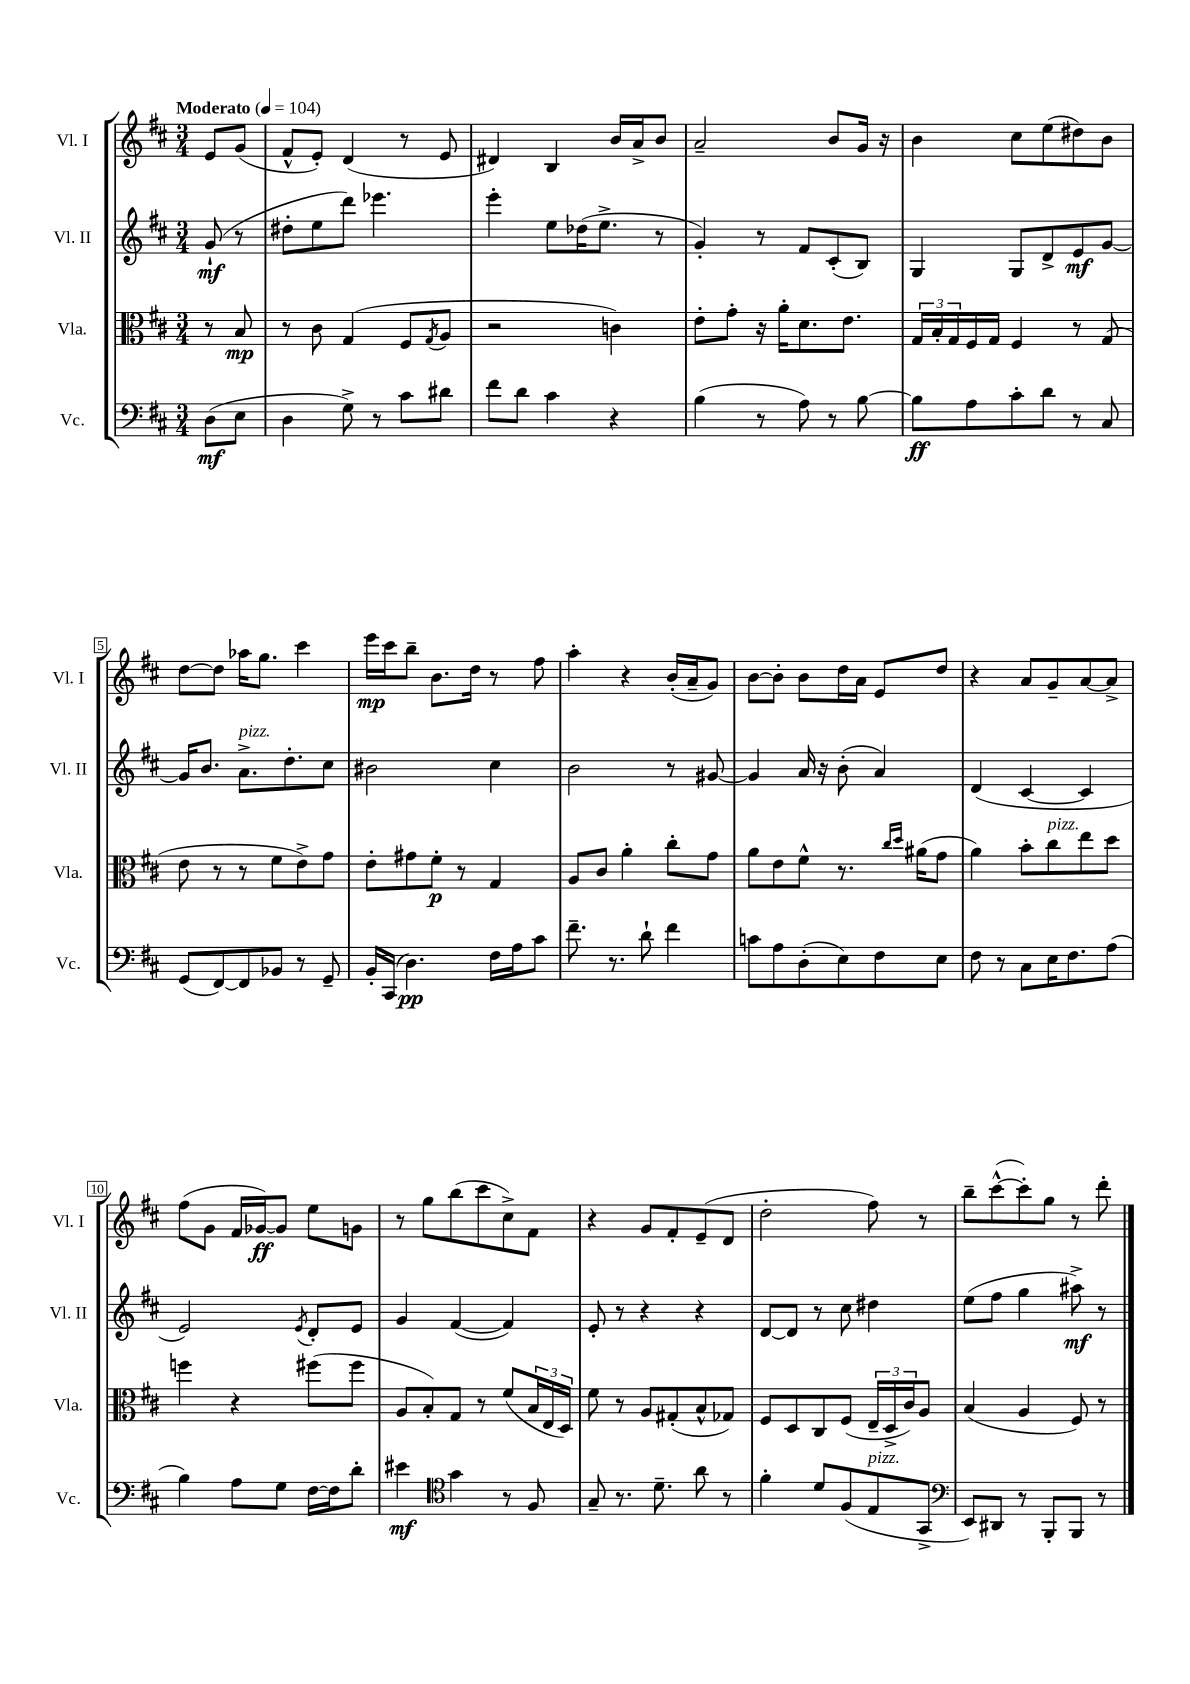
<<
\new StaffGroup <<
\new Staff = "s0" \with { instrumentName = "Vl. I" shortInstrumentName = "Vl. I" } {
    \clef treble \key d \major \numericTimeSignature \time 3/4 \partial 4 \tempo "Moderato" 4 = 104
    e'8 g'8( |
    fis'8-^ e'8-.) d'4( r8 e'8 |
    dis'4) b4 b'16 a'16-> b'8 |
    a'2-- b'8 g'16 r16 |
    b'4 cis''8 e''8( dis''8) b'8 |
    d''8~ d''8 aes''16 g''8. cis'''4 |
    e'''16\mp cis'''16 b''8-- b'8. d''16 r8 fis''8 |
    a''4-. r4 b'16-.( a'16-- g'8) |
    b'8~ b'8-. b'8 d''16 a'16 e'8 d''8 |
    r4 a'8 g'8-- a'8~ a'8-> |
    fis''8( g'8 fis'16 ges'16~\ff) ges'8 e''8 g'8 |
    r8 g''8 b''8( cis'''8 cis''8->) fis'8 |
    r4 g'8 fis'8-. e'8--( d'8 |
    d''2-. fis''8) r8 |
    b''8-- cis'''8~-^( cis'''8-.) g''8 r8 d'''8-. \bar "|." |
}
\new Staff = "s1" \with { instrumentName = "Vl. II" shortInstrumentName = "Vl. II" } {
    \clef treble \key d \major \numericTimeSignature \time 3/4 \partial 4
    g'8-!\mf( r8 |
    dis''8-. e''8 d'''8) ees'''4. |
    e'''4-. e''8 des''16( e''8.-> r8 |
    g'4-.) r8 fis'8 cis'8-.( b8) |
    g4 g8 d'8-> e'8\mf g'8~ |
    g'16 b'8. a'8.->^\markup { \italic "pizz." } d''8.-. cis''8 |
    bis'2 cis''4 |
    b'2 r8 gis'8~ |
    gis'4 a'16 r16 b'8-.( a'4) |
    d'4( cis'4~ cis'4 |
    e'2) \acciaccatura { e'8 } d'8-. e'8 |
    g'4 fis'4~( fis'4) |
    e'8-. r8 r4 r4 |
    d'8~ d'8 r8 cis''8 dis''4 |
    e''8( fis''8 g''4 ais''8->\mf) r8 \bar "|." |
}
\new Staff = "s2" \with { instrumentName = "Vla." shortInstrumentName = "Vla." } {
    \clef alto \key d \major \numericTimeSignature \time 3/4 \partial 4
    r8 b8\mp |
    r8 cis'8 g4( fis8 \acciaccatura { g8 } a8 |
    r2 c'4) |
    e'8-. g'8-. r16 a'16-. d'8. e'8. |
    \tuplet 3/2 { g16 b16-. g16 } fis16 g16 fis4 r8 g8( |
    e'8 r8 r8 fis'8 e'8->) g'8 |
    e'8-. gis'8 fis'8-.\p r8 g4 |
    a8 cis'8 a'4-. cis''8-. g'8 |
    a'8 e'8 fis'8-^ r8. \grace { cis''16 d''16 } ais'16( g'8 |
    a'4) b'8-. cis''8^\markup { \italic "pizz." } e''8 d''8 |
    f''4 r4 fis''8( fis''8 |
    a8 b8-.) g8 r8 fis'8( \tuplet 3/2 { b16 e16 d16) } |
    fis'8 r8 a8 gis8-.( b8-^ ges8) |
    fis8 d8 cis8 fis8( \tuplet 3/2 { e16-- d16-> cis'16) } a8 |
    b4( a4 fis8) r8 \bar "|." |
}
\new Staff = "s3" \with { instrumentName = "Vc." shortInstrumentName = "Vc." } {
    \clef bass \key d \major \numericTimeSignature \time 3/4 \partial 4
    d8\mf( e8 |
    d4 g8->) r8 cis'8 dis'8 |
    fis'8 d'8 cis'4 r4 |
    b4( r8 a8) r8 b8~ |
    b8\ff a8 cis'8-. d'8 r8 cis8 |
    g,8( fis,8~) fis,8 bes,8 r8 g,8-- |
    b,16-. cis,16( d4.\pp) fis16 a16 cis'8 |
    fis'8.-- r8. d'8-! fis'4 |
    c'8 a8 d8-.( e8) fis8 e8 |
    fis8 r8 cis8 e16 fis8. a8( |
    b4) a8 g8 fis16~ fis16 d'8-. |
    eis'4\mf \clef tenor g'4 r8 fis8 |
    g8-- r8. d'8.-- a'8 r8 |
    fis'4-. d'8 fis8( e8^\markup { \italic "pizz." } g,8-> |
    \clef bass e,8) dis,8 r8 b,,8-. b,,8 r8 \bar "|." |
}
>>
>>
\layout { \context { \Score \override BarNumber.stencil = #(make-stencil-boxer 0.1 0.3 ly:text-interface::print) } }
